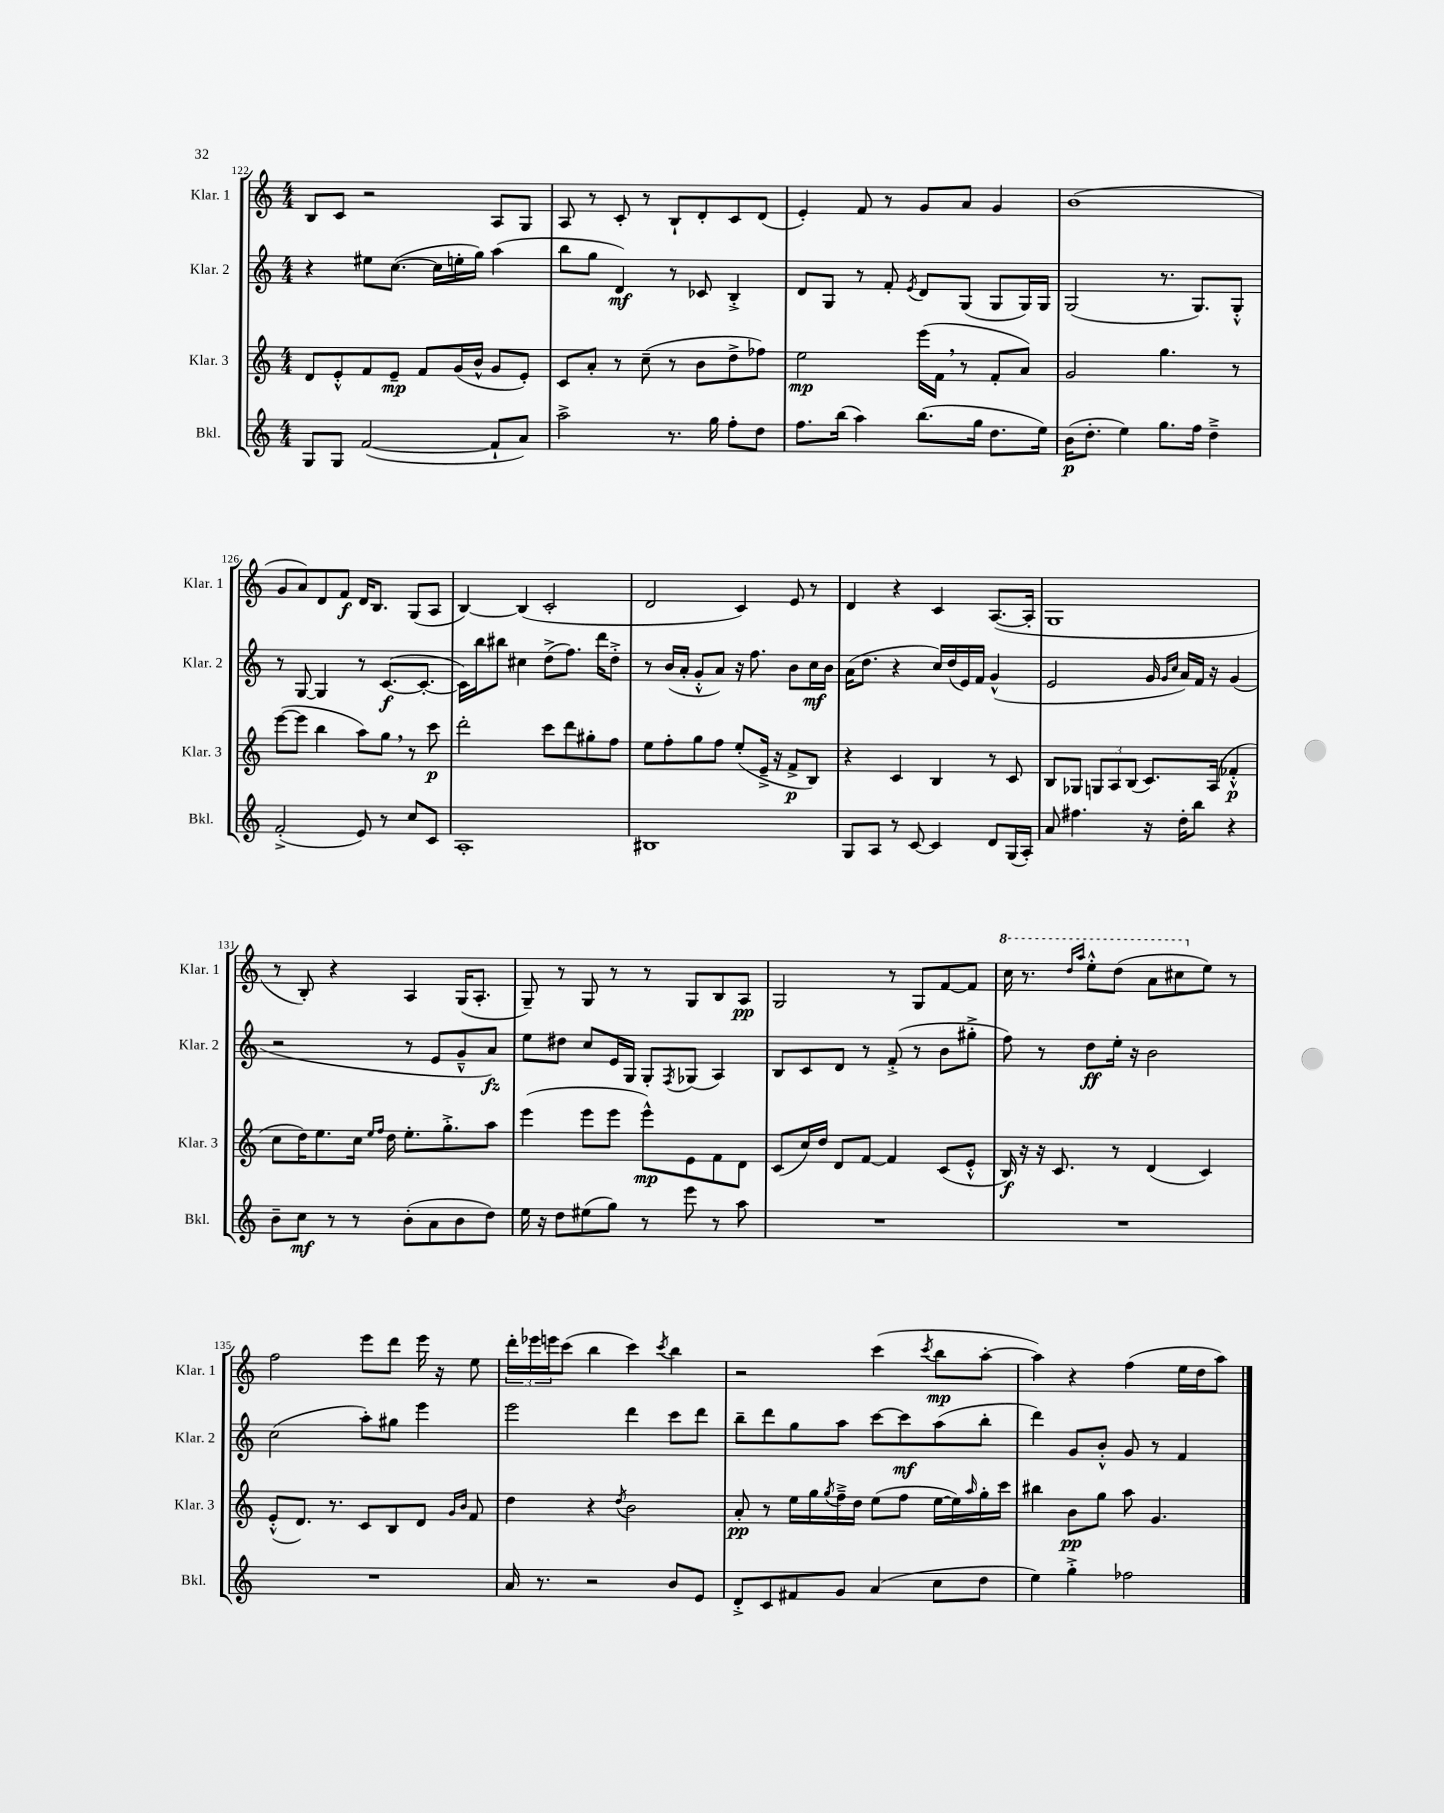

**kern	**dynam	**kern	**dynam	**kern	**dynam	**kern	**dynam
*part4	*part4	*part3	*part3	*part2	*part2	*part1	*part1
*staff4	*staff4	*staff3	*staff3	*staff2	*staff2	*staff1	*staff1
*I"Bkl.	*	*I"Klar. 3	*	*I"Klar. 2	*	*I"Klar. 1	*
*I'Bkl.	*	*I'Klar. 3	*	*I'Klar. 2	*	*I'Klar. 1	*
*clefG2	*	*clefG2	*	*clefG2	*	*clefG2	*
*k[]	*	*k[]	*	*k[]	*	*k[]	*
*M4/4	*	*M4/4	*	*M4/4	*	*M4/4	*
=122	=122	=122	=122	=122	=122	=122	=122
8G/L	.	8d/L	.	4r	.	8B/L	.
8G/J	.	8e'^^/	.	.	.	8c/J	.
([2f/	.	8f/	.	8ee#X\L	.	2r	.
.	.	8e~/J	mp	([8.cc\J	.	.	.
.	.	8f/L	.	.	.	.	.
.	.	.	.	16cc\LL]	.	.	.
.	.	(16g/L	.	16een'\	.	.	.
.	.	16b^^/JJ	.	16gg\JJ)	.	.	.
8f`/L]	.	8g/L	.	(4aa\	.	8A/L	.
8a/J)	.	8e'/J)	.	.	.	8G/J	.
=123	=123	=123	=123	=123	=123	=123	=123
2aa^\	.	8c/L	.	8bb\L	.	8A/	.
.	.	8a'/J	.	8gg\J	.	8r	.
.	.	8r	.	4d/)	mf	8c'/	.
.	.	(8cc~\	.	.	.	8r	.
8.r	.	8r	.	8r	.	8B`/L	.
.	.	8b\L	.	8c-X/	.	8d'/	.
16gg\	.	.	.	.	.	.	.
8ff'\L	.	8dd^\	.	4B'^/	.	8c/	.
8dd\J	.	8ff-X\J)	.	.	.	(8d/J	.
=124	=124	=124	=124	=124	=124	=124	=124
8.ff\L	.	2ee\	mp	8d/L	.	4e'/)	.
.	.	.	.	8G/J	.	.	.
(16bb\Jk	.	.	.	.	.	.	.
4aa\)	.	.	.	8r	.	8f/	.
.	.	.	.	8f'/	.	8r	.
.	.	.	.	8qe/	.	.	.
(8.bb\L	.	(16eee\LL	.	8d/L	.	8g/L	.
.	.	16f,\JJ	.	.	.	.	.
.	.	8r	.	(8G/J	.	8a/J	.
16gg\Jk	.	.	.	.	.	.	.
8.dd\L	.	8f'/L	.	8G/L	.	4g/	.
.	.	8a/J)	.	16G/L)	.	.	.
16ee\Jk)	.	.	.	16G/JJ	.	.	.
=125	=125	=125	=125	=125	=125	=125	=125
(16b\KL	p	2g/	.	(2G/	.	(1b	.
8.dd'\J	.	.	.	.	.	.	.
4ee\)	.	.	.	.	.	.	.
8.gg\L	.	4.gg\	.	8.r	.	.	.
16ff\Jk	.	.	.	8.G/L)	.	.	.
4dd~^\	.	.	.	.	.	.	.
.	.	8r	.	8G'^^/J	.	.	.
!!LO:LB:g=z
=126	=126	=126	=126	=126	=126	=126	=126
(2f'^/	.	([8eee\L	.	8r	.	8g/L	.
.	.	8eee\J]	.	[8G/	.	8a/)	.
.	.	4bb\	.	4G/]	.	8d/	.
.	.	.	.	.	.	8f/J	f
8e/)	.	8aa\L)	.	8r	.	16d/KL	.
.	.	.	.	.	.	8.B/J	.
8r	.	8gg,\J	.	([8.c/L	f	.	.
8cc/L	.	8r	.	.	.	(8G/L	.
.	.	.	.	8.c'/J_	.	.	.
8c/J	.	8ccc\	p	.	.	8A/J	.
=127	=127	=127	=127	=127	=127	=127	=127
1A'	.	2ddd'\	.	16c\LL])	.	[4B/)	.
.	.	.	.	16bb\J	.	.	.
.	.	.	.	8bb#X\J	.	.	.
.	.	.	.	4cc#X\	.	(4B/]	.
.	.	8ccc\L	.	(8dd^\L	.	2c'/	.
.	.	8ddd\	.	8.ff\J)	.	.	.
.	.	8gg#X'\	.	.	.	.	.
.	.	.	.	16ddd\KL	.	.	.
.	.	8ff\J	.	8dd'^\J	.	.	.
=128	=128	=128	=128	=128	=128	=128	=128
1B#X	.	8ee\L	.	8r	.	2d/	.
.	.	8ff'\	.	(16b/LL	.	.	.
.	.	.	.	16a'/JJ	.	.	.
.	.	8gg\	.	8g'^^/L	.	.	.
.	.	8ff\J	.	8a/J)	.	.	.
.	.	(8ee'/L	.	16r	.	4c/)	.
.	.	.	.	8.ff\	.	.	.
.	.	16e~^/Jk	.	.	.	.	.
.	.	16r	.	.	.	.	.
.	.	8f^/L	p	8b\L	.	8e/	.
.	.	8B/J)	.	16cc\L	mf	8r	.
.	.	.	.	16b\JJ	.	.	.
=129	=129	=129	=129	=129	=129	=129	=129
8G/L	.	4r	.	(16a\KL	.	4d/	.
.	.	.	.	8.dd\J	.	.	.
8A/J	.	.	.	.	.	.	.
8r	.	4c/	.	4r	.	4r	.
[8c/	.	.	.	.	.	.	.
4c/]	.	4B/	.	16cc/LL)	.	4c/	.
.	.	.	.	(16dd/	.	.	.
.	.	.	.	16e/)	.	.	.
.	.	.	.	16f/JJ	.	.	.
8d/L	.	8r	.	(4g^^/	.	([8.A/L	.
(16G/L	.	8c/	.	.	.	.	.
16A'/JJ)	.	.	.	.	.	16A'/Jk]	.
=130	=130	=130	=130	=130	=130	=130	=130
8a/	.	8B/L	.	2e/	.	1G	.
4.ff#X\	.	8G-X/J	.	.	.	.	.
.	.	12Gn/L	.	.	.	.	.
.	.	12A/	.	.	.	.	.
.	.	(12B/J	.	.	.	.	.
16r	.	8.c/L)	.	16g/	.	.	.
.	.	.	.	16qqg/LL	.	.	.
.	.	.	.	16qqcc/JJ	.	.	.
16dd'\KL	.	.	.	16a/LL)	.	.	.
8bb\J	.	.	.	16f/JJ	.	.	.
.	.	(16A/Jk	.	16r	.	.	.
4r	.	4f-X'^^/	p	(4g/	.	.	.
!!LO:LB:g=z
=131	=131	=131	=131	=131	=131	=131	=131
8b~\L	.	8cc\L	.	2r	.	8r	.
8cc\J	mf	16dd\K)	.	.	.	8B'/)	.
.	.	8.ee\	.	.	.	.	.
8r	.	.	.	.	.	4r	.
8r	.	16cc\Jk	.	.	.	.	.
.	.	16qqee/LL	.	.	.	.	.
.	.	16qqff/JJ	.	.	.	.	.
.	.	16dd\	.	.	.	.	.
(8b'\L	.	8.ee'\L	.	8r	.	4A/	.
8a\	.	.	.	8e/L	.	.	.
.	.	8.gg'^\	.	.	.	.	.
8b\	.	.	.	8g~^^/	.	(16G/KL	.
.	.	.	.	.	.	8.A'/J	.
8dd\J)	.	8aa\J	.	8a/J)	fz	.	.
=132	=132	=132	=132	=132	=132	=132	=132
16ee\	.	(4eee\	.	8ee\L	.	8G~/)	.
16r	.	.	.	.	.	.	.
8dd\L	.	.	.	8dd#X\J	.	8r	.
(8ee#X\	.	8eee\L	.	8cc/L	.	8G/	.
8gg\J)	.	8eee\J	.	16e/L	.	8r	.
.	.	.	.	16G/JJ	.	.	.
8r	.	8eee^^\L)	mp	8G'/L	.	8r	.
.	.	.	.	8qF/	.	.	.
8eee\	.	8e\	.	(8G-X/J	.	8G/L	.
8r	.	8f\	.	4A/)	.	8B/	.
8aa\	.	8d\J	.	.	.	8A/J	pp
=133	=133	=133	=133	=133	=133	=133	=133
1r	.	(8c/L	.	8B/L	.	2G/	.
.	.	16cc/L)	.	8c/	.	.	.
.	.	16dd/JJ	.	.	.	.	.
.	.	8d/L	.	8d/J	.	.	.
.	.	[8f/J	.	8r	.	.	.
.	.	4f/]	.	(8f'^/	.	8r	.
.	.	.	.	8r	.	8G/L	.
.	.	(8c/L	.	8b\L	.	[8f/	.
.	.	8e'^^/J	.	8gg#X'^\J	.	8f/J]	.
=134	=134	=134	=134	=134	=134	=134	=134
*	*	*	*	*	*	*8va	*
1r	.	16B/)	f	8ff\)	.	16ccc\	.
.	.	16r	.	.	.	8.r	.
.	.	16r	.	8r	.	.	.
.	.	8.c/	.	.	.	.	.
.	.	.	.	.	.	16qqddd/LL	.
.	.	.	.	.	.	16qqaaa/JJ	.
.	.	.	.	8dd\L	ff	8eee'^^\L	.
.	.	8r	.	16ee'\Jk	.	(8ddd\J	.
.	.	.	.	16r	.	.	.
.	.	(4d/	.	2b\	.	8aa\L	.
.	.	.	.	.	.	8ccc#X\	.
*	*	*	*	*	*	*X8va	*
.	.	4c/)	.	.	.	8ee\J)	.
.	.	.	.	.	.	8r	.
!!LO:LB:g=z
=135	=135	=135	=135	=135	=135	=135	=135
1r	.	(8e'^^/L	.	(2cc\	.	2ff\	.
.	.	8.d/J)	.	.	.	.	.
.	.	8.r	.	.	.	.	.
.	.	8c/L	.	8aa'\L)	.	8eee\L	.
.	.	8B/	.	8gg#X\J	.	8ddd\J	.
.	.	8d/J	.	4eee\	.	16eee\	.
.	.	.	.	.	.	16r	.
.	.	16qqg/LL	.	.	.	.	.
.	.	16qqb/JJ	.	.	.	.	.
.	.	8f/	.	.	.	8ee\	.
=136	=136	=136	=136	=136	=136	=136	=136
16a/	.	4dd\	.	2eee\	.	24ddd'\LL	.
.	.	.	.	.	.	24eee-X\	.
8.r	.	.	.	.	.	.	.
.	.	.	.	.	.	24eeen\J	.
.	.	.	.	.	.	(8ccc\J	.
2r	.	4r	.	.	.	4bb\	.
.	.	8qdd/	.	.	.	.	.
.	.	2b\	.	4ddd\	.	4ccc\)	.
.	.	.	.	.	.	8qccc/	.
8b/L	.	.	.	8ccc\L	.	4bb\	.
8e/J	.	.	.	8ddd\J	.	.	.
=137	=137	=137	=137	=137	=137	=137	=137
8d'^/L	.	8a'/	pp	8bb~\L	.	2r	.
8c/	.	8r	.	8ddd\	.	.	.
8f#X/	.	16ee\LL	.	8gg\	.	.	.
.	.	16gg\	.	.	.	.	.
.	.	8qgg/	.	.	.	.	.
8g/J	.	16ff~^\	.	8aa\J	.	.	.
.	.	16dd\JJ	.	.	.	.	.
(4a/	.	(8ee\L	.	[8ccc\L	.	(4ccc\	.
.	.	8ff\J	.	8ccc\]	mf	.	.
.	.	.	.	.	.	8qccc/	.
8cc\L	.	[16ee\LL	.	(8aa\	.	8bb\L	mp
.	.	16ee\])	.	.	.	.	.
.	.	16qqaa/	.	.	.	.	.
8dd\J	.	16gg'\	.	8bb'\J	.	[8aa'\J	.
.	.	16ccc\JJ	.	.	.	.	.
=138	=138	=138	=138	=138	=138	=138	=138
4ee\)	.	4bb#X\	.	4ddd\)	.	4aa\])	.
4gg'^\	.	8b\L	pp	8g/L	.	4r	.
.	.	8gg\J	.	8b'^^/J	.	.	.
2ff-X\	.	8aa\	.	8g/	.	(4ff\	.
.	.	4.g/	.	8r	.	.	.
.	.	.	.	4f/	.	16ee\LL	.
.	.	.	.	.	.	16dd\J	.
.	.	.	.	.	.	8aa\J)	.
==	==	==	==	==	==	==	==
*-	*-	*-	*-	*-	*-	*-	*-
